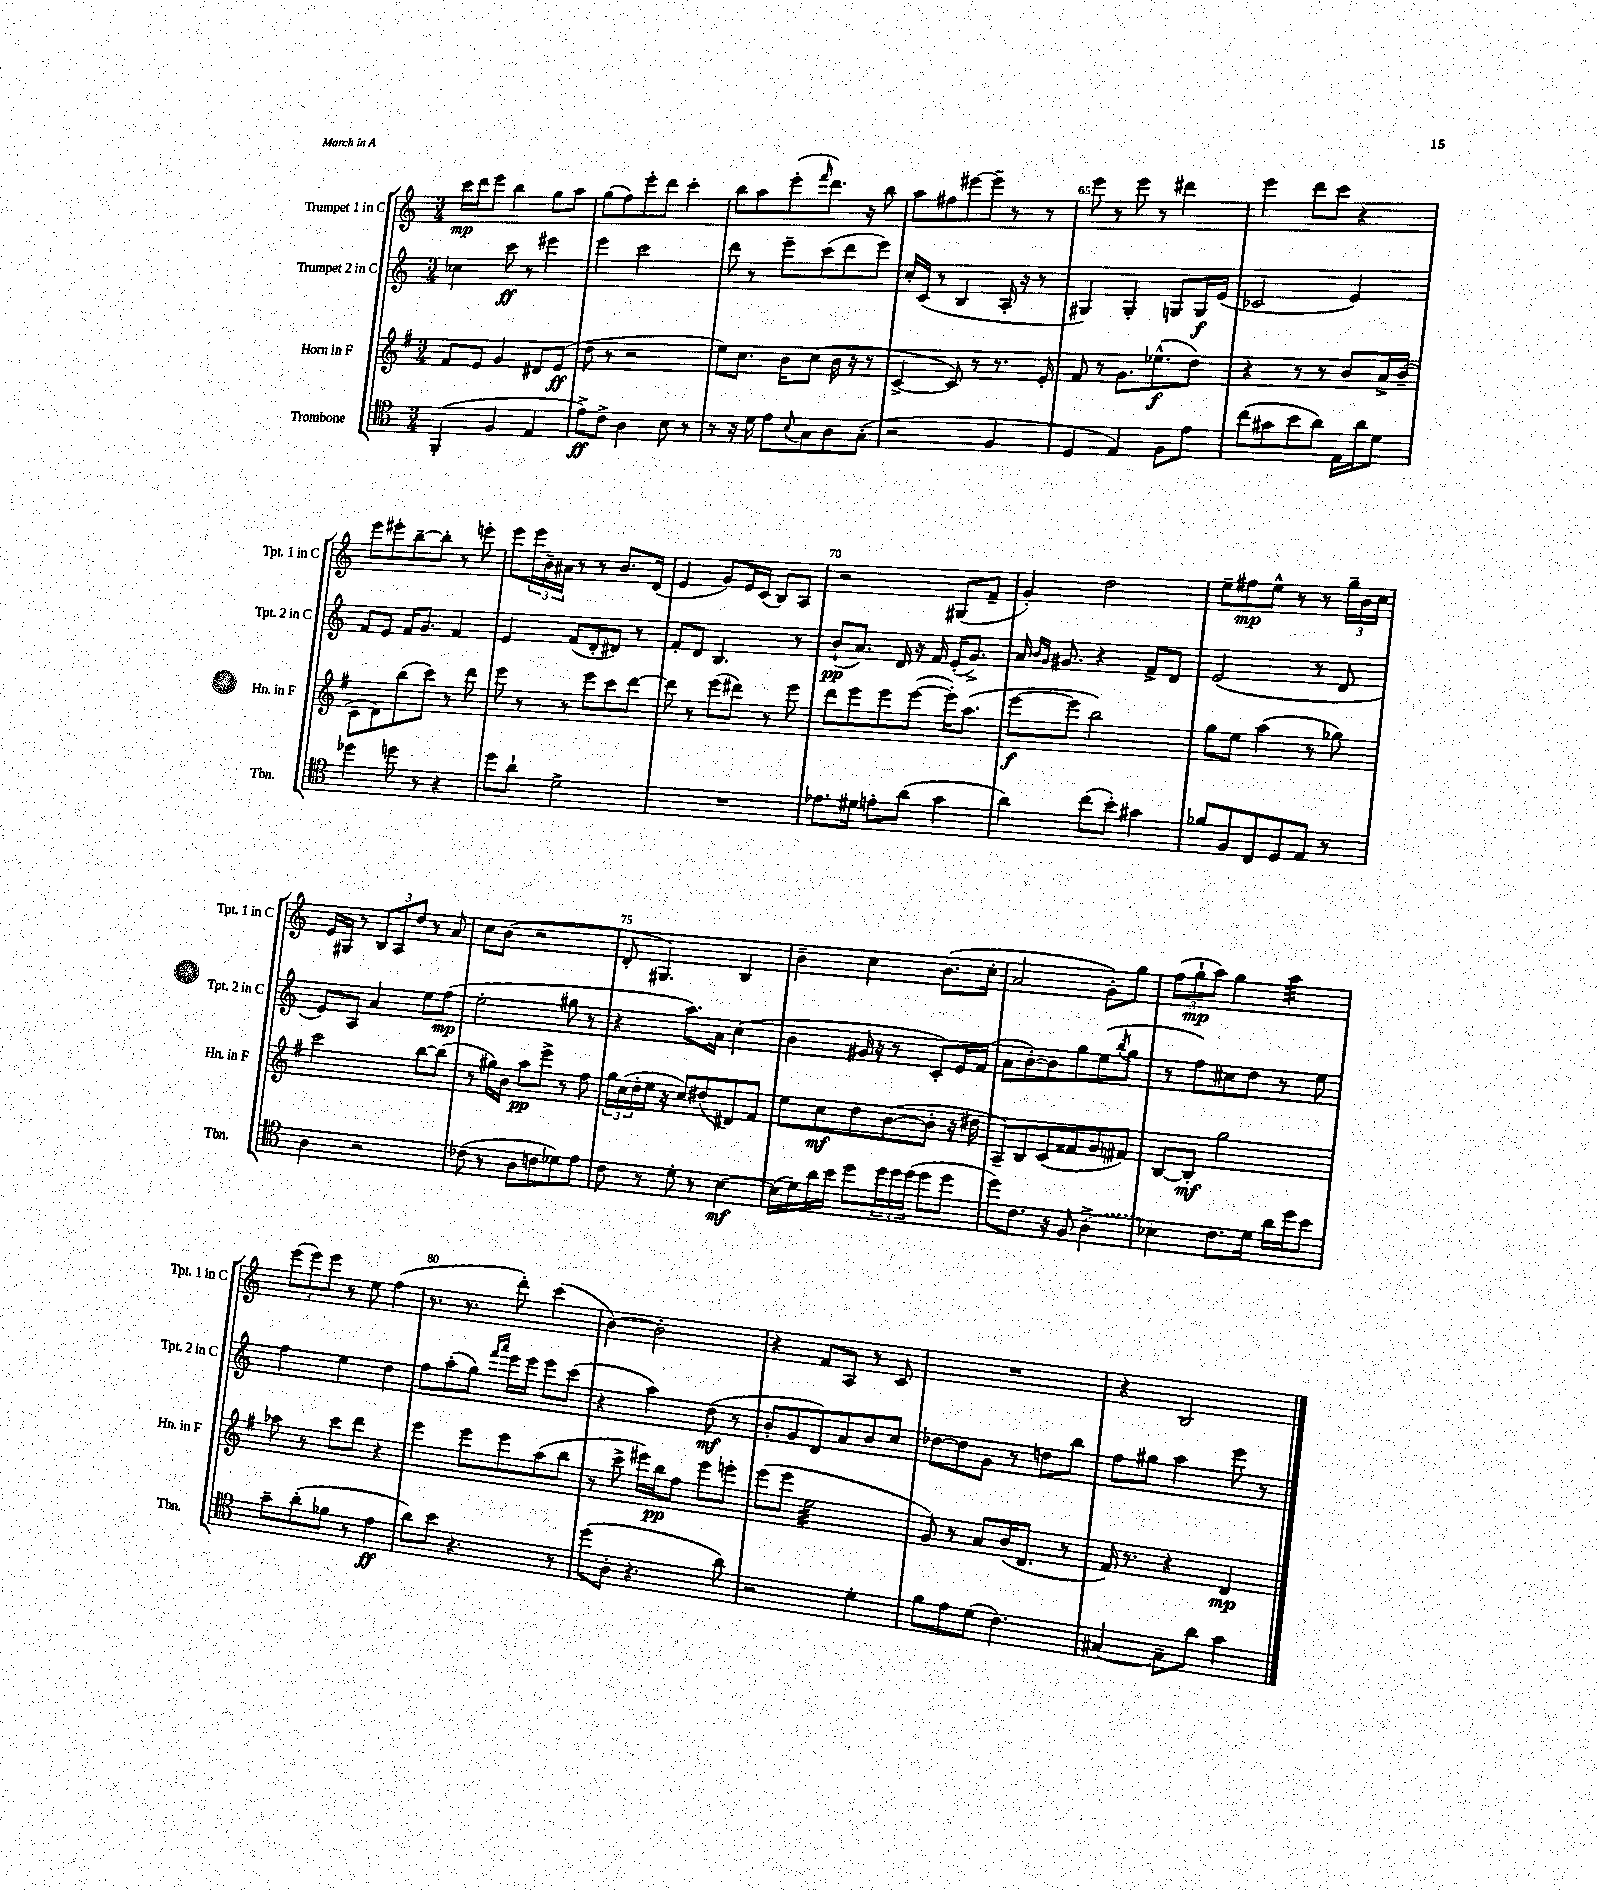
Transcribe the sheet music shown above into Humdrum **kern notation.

**kern	**dynam	**kern	**dynam	**kern	**dynam	**kern	**dynam
*part4	*part4	*part3	*part3	*part2	*part2	*part1	*part1
*staff4	*staff4	*staff3	*staff3	*staff2	*staff2	*staff1	*staff1
*I"Trombone	*	*I"Horn in F	*	*I"Trumpet 2 in C	*	*I"Trumpet 1 in C	*
*I'Tbn.	*	*I'Hn. in F	*	*I'Tpt. 2 in C	*	*I'Tpt. 1 in C	*
*clefC4	*	*clefG2	*	*clefG2	*	*clefG2	*
*k[]	*	*k[f#]	*	*k[]	*	*k[]	*
*M3/4	*	*M3/4	*	*M3/4	*	*M3/4	*
=61	=61	=61	=61	=61	=61	=61	=61
(4FF'/	.	8f#/L	.	4cc-X\	.	16ccc\LL	mp
.	.	.	.	.	.	16ddd\J	.
.	.	8e/J	.	.	.	8eee\J	.
4F/	.	4g/	.	8ccc\	ff	4bb\	.
.	.	.	.	8r	.	.	.
4E/	.	8d#X/L	.	4eee#X\	.	8gg\L	.
.	.	(8e/J	ff	.	.	8aa\J	.
=62	=62	=62	=62	=62	=62	=62	=62
8e^\L)	ff	8dd\	.	4eee\	.	(8gg\L	.
8c^\J	.	8r	.	.	.	8ff\)	.
4A\	.	2r	.	2ccc\	.	8eee'\	.
.	.	.	.	.	.	8ddd\J	.
8B\	.	.	.	.	.	4ccc'\	.
8r	.	.	.	.	.	.	.
=63	=63	=63	=63	=63	=63	=63	=63
8r	.	8ee\L)	.	8ddd\	.	8bb\L	.
16r	.	8.cc\J	.	8r	.	8aa\	.
16d\	.	.	.	.	.	.	.
8e\L	.	.	.	8eee~\L	.	(8eee'\	.
.	.	16b\KL	.	.	.	.	.
8qqB/	.	.	.	.	.	16qqfff/	.
8G\	.	(8cc\J	.	(8ccc\	.	8.ddd\J)	.
8A\	.	16b\	.	8ddd\	.	.	.
.	.	16r	.	.	.	16r	.
(8G'\J	.	8r	.	8eee\J)	.	8bb\	.
=64	=64	=64	=64	=64	=64	=64	=64
2r	.	[4c^/	.	16cc'/LL	.	8aa\L	.
.	.	.	.	(16c/JJ	.	.	.
.	.	.	.	8r	.	8ff#X\	.
.	.	8c/])	.	4B/	.	[8eee#X\	.
.	.	8r	.	.	.	8eee#~\J]	.
4F/	.	8.r	.	16A'/	.	8r	.
.	.	.	.	16r	.	.	.
.	.	.	.	8r	.	8r	.
.	.	16e'/	.	.	.	.	.
=65	=65	=65	=65	=65	=65	=65	=65
4D/	.	8f#/	.	4G#X/)	.	8eee\	.
.	.	8r	.	.	.	8r	.
4E/)	.	8.g\L	.	4G#'/	.	8eee\	.
.	.	.	.	.	.	8r	.
.	.	(8.ee-X^^\	f	.	.	.	.
8F\L	.	.	.	8Gn/L	.	4ddd#X\	.
8e\J	.	8dd\J)	.	16G/L	f	.	.
.	.	.	.	(16e/JJ	.	.	.
=66	=66	=66	=66	=66	=66	=66	=66
(8cc\L	.	4r	.	2c-X/	.	4eee\	.
8g#X\	.	.	.	.	.	.	.
8b\	.	8r	.	.	.	8ddd\L	.
8a\J)	.	8r	.	.	.	8ccc\J	.
16E\LL	.	8b/L	.	4e/)	.	4r	.
16a\J	.	.	.	.	.	.	.
8d\J	.	16a^/L	.	.	.	.	.
.	.	(16b~/JJ	.	.	.	.	.
!!LO:LB:g=z
=67	=67	=67	=67	=67	=67	=67	=67
4dd-X\	.	8c\L	.	8f/L	.	8eee\L	.
.	.	8d\)	.	8e/J	.	8eee#X'\	.
8ddn\	.	(8bb\	.	16f/KL	.	[8bb~\	.
.	.	.	.	8.g/J	.	.	.
8r	.	8ccc\J)	.	.	.	8bb'\J]	.
4r	.	8r	.	4f/	.	8r	.
.	.	8ddd\	.	.	.	8eeen'\	.
=68	=68	=68	=68	=68	=68	=68	=68
8dd\L	.	8eee\	.	4e/	.	8eee\L	.
8a`\J	.	8r	.	.	.	24eee\L	.
.	.	.	.	.	.	24b~\	.
.	.	.	.	.	.	24a#X\JJ	.
2d^\	.	8r	.	(8f/L	.	8r	.
.	.	8eee\L	.	8d'/	.	8r	.
.	.	8ccc\	.	8d#X/J)	.	8.b/L	.
.	.	[8ddd\J	.	8r	.	.	.
.	.	.	.	.	.	(16d/Jk	.
=69	=69	=69	=69	=69	=69	=69	=69
2.r	.	8ddd\]	.	8f'/L	.	4e/	.
.	.	8r	.	8d/J	.	.	.
.	.	(8eee\L	.	4.B/	.	8g/L)	.
.	.	8ddd#X\J)	.	.	.	16e/L	.
.	.	.	.	.	.	(16c/JJ	.
.	.	8r	.	.	.	8B/L)	.
.	.	8eee\	.	8r	.	8A/J	.
=70	=70	=70	=70	=70	=70	=70	=70
8.e-X\L	.	8ddd\L	.	(8b`/L	pp	2r	.
.	.	8eee\	.	8.a/J)	.	.	.
16d#X\Jk	.	.	.	.	.	.	.
8en'\L	.	8eee\	.	.	.	.	.
.	.	.	.	16d/	.	.	.
(8a\J	.	([8eee\J	.	16r	.	.	.
.	.	.	.	16f/	.	.	.
4g\	.	16eee'\KL])	.	(16e'/KL	.	(8G#X/L	.
.	.	(8.aa\J	.	8.g^/J)	.	.	.
.	.	.	.	.	.	8f~/J	.
=71	=71	=71	=71	=71	=71	=71	=71
4a\)	.	[8eee\L	f	16a/	.	4g'/)	.
.	.	.	.	16qqb/LL	.	.	.
.	.	.	.	16qqg/JJ	.	.	.
.	.	.	.	8.g#X/	.	.	.
.	.	8eee\J]	.	.	.	.	.
(8cc\L	.	2bb\)	.	4r	.	2dd\	.
8b'\J)	.	.	.	.	.	.	.
4g#X\	.	.	.	8f^/L	.	.	.
.	.	.	.	8d/J	.	.	.
=72	=72	=72	=72	=72	=72	=72	=72
8f-X/L	.	8gg\L	.	(2e/	.	8ee~\L	.
8F/	.	8ee\J	.	.	.	8ff#X\	mp
8C/	.	(4aa\	.	.	.	8ee^^\J	.
8D/	.	.	.	.	.	8r	.
8E/J	.	8r	.	8r	.	8r	.
8r	.	8gg-X\)	.	8d/	.	24gg~\LL	.
.	.	.	.	.	.	24b\	.
.	.	.	.	.	.	24cc\JJ	.
!!LO:LB:g=z
=73	=73	=73	=73	=73	=73	=73	=73
4A\	.	2ccc\	.	8e/L)	.	16e/LL	.
.	.	.	.	.	.	16G#X/JJ	.
.	.	.	.	8A/J	.	8r	.
2r	.	.	.	4a/	.	12B/L	.
.	.	.	.	.	.	12A/	.
.	.	.	.	.	.	12dd/J	.
.	.	[8bb\L	.	8ee\L	.	8r	.
.	.	(8bb\J]	.	(8ff\J	mp	8a/	.
=74	=74	=74	=74	=74	=74	=74	=74
(8c-X\	.	8r	.	2ee'\	.	8cc\L	.
8r	.	16gg#X\LL)	.	.	.	(8b\J	.
.	.	16b\JJ	.	.	.	.	.
8A\L	.	8aa\L	pp	.	.	2r	.
8cn\	.	8eee^\J	.	.	.	.	.
8d-X\)	.	8r	.	8gg#X\	.	.	.
8e\J	.	8ff#\	.	8r	.	.	.
=75	=75	=75	=75	=75	=75	=75	=75
8c\	.	24gg\LL	.	4r	.	8d'/	.
.	.	(24cc\	.	.	.	.	.
.	.	24dd'\	.	.	.	.	.
8r	.	16ee\JJ	.	.	.	4.G#X/)	.
.	.	16r	.	.	.	.	.
8d'\	.	8cc/L)	.	8.aa\L)	.	.	.
8r	.	(8dd#X/	.	.	.	.	.
.	.	.	.	16a\Jk	.	.	.
[4B\	mf	8d#X/)	.	(4cc\	.	4B/	.
.	.	8f#/J	.	.	.	.	.
=76	=76	=76	=76	=76	=76	=76	=76
(16B\LL]	.	8ee\L	.	4b\	.	4b~\	.
16d\)	.	.	.	.	.	.	.
16a\	.	8cc\	mf	.	.	.	.
16b\JJ	.	.	.	.	.	.	.
8dd\L	.	8dd\	.	16g#X/	.	4cc\	.
.	.	.	.	16r	.	.	.
24dd\L	.	([8b\	.	8r	.	.	.
24dd\	.	.	.	.	.	.	.
(24dd\JJ	.	.	.	.	.	.	.
8dd\L	.	8b'\J]	.	8c'/L)	.	(8.b\L	.
8dd\J	.	16r	.	16e/L	.	.	.
.	.	16dd#X\	.	(16f/JJ	.	16cc'\Jk	.
=77	=77	=77	=77	=77	=77	=77	=77
8dd\L)	.	8A~/L)	.	8a\L	.	2a/	.
8.c\J	.	8B/	.	[8b'\)	.	.	.
.	.	(8c/	.	8b\]	.	.	.
16r	.	.	.	.	.	.	.
8F/	.	8f##X/	.	8gg\	.	.	.
(4A^\	.	8g/	.	(8ee\	.	8g'\L)	.
.	.	.	.	8qbb/	.	.	.
.	.	8f#X/J)	.	8gg\J	.	8gg\J	.
=78	=78	=78	=78	=78	=78	=78	=78
4B-X\)	.	[8B/L	.	8r	.	(12ff\L	.
.	.	.	.	.	.	12gg`\	mp
.	.	8B'/J]	mf	8ff\L)	.	.	.
.	.	.	.	.	.	12aa\J)	.
8.c\L	.	2gg\	.	8cc#X\	.	4gg\	.
.	.	.	.	8dd\J	.	.	.
16d\Jk	.	.	.	.	.	.	.
*	*	*	*	*	*	*tremolo	*
16a\LL	.	.	.	8r	.	32aa\LLL	.
.	.	.	.	.	.	32aa\	.
16dd\J	.	.	.	.	.	32aa\	.
.	.	.	.	.	.	32aa\	.
8b\J	.	.	.	8ee\	.	32aa\	.
.	.	.	.	.	.	32aa\	.
.	.	.	.	.	.	32aa\	.
.	.	.	.	.	.	32aa\JJJ	.
*	*	*	*	*	*	*Xtremolo	*
!!LO:LB:g=z
=79	=79	=79	=79	=79	=79	=79	=79
8g~\L	.	8aa-X\	.	4ff\	.	(12eee\L	.
.	.	.	.	.	.	12eee\)	.
(8a'\	.	8r	.	.	.	.	.
.	.	.	.	.	.	12eee\J	.
8f-X\J	.	8ccc\L	.	4ee\	.	8r	.
8r	.	8ddd\J	.	.	.	8ee\	.
4e\	ff	4r	.	4dd\	.	(4ff\	.
=80	=80	=80	=80	=80	=80	=80	=80
8a\L)	.	4eee\	.	8ff\L	.	8.r	.
8b\J	.	.	.	(8aa'\	.	.	.
.	.	.	.	.	.	8.r	.
4.r	.	8eee\L	.	8gg\J)	.	.	.
.	.	.	.	16qqfff/LL	.	.	.
.	.	.	.	16qqaaa/JJ	.	.	.
.	.	8eee\	.	16eee\LL	.	8ddd'\)	.
.	.	.	.	16eee\JJ	.	.	.
.	.	(8aa\	.	8eee\L	.	(4ccc\	.
8r	.	8bb\J	.	(8ccc\J	.	.	.
=81	=81	=81	=81	=81	=81	=81	=81
(8dd\L	.	8r	.	4r	.	[4b\)	.
8A'\J	.	8ccc^\	.	.	.	.	.
4.r	.	16eee#X\LL)	.	4aa\)	.	2b'\]	.
.	.	16bb\J	pp	.	.	.	.
.	.	8ff#\J	.	.	.	.	.
.	.	8eee#\L	.	(8dd\	mf	.	.
8a\)	.	8eeen'\J	.	8r	.	.	.
=82	=82	=82	=82	=82	=82	=82	=82
2r	.	(8eee\L	.	8b'/L	.	4r	.
.	.	8eee\J	.	8g/	.	.	.
*	*	*tremolo	*	*	*	*	*
.	.	32ee\LLL	.	8d/)	.	8f/L	.
.	.	32ee\	.	.	.	.	.
.	.	32ee\	.	.	.	.	.
.	.	32ee\	.	.	.	.	.
.	.	32ee\	.	8a/	.	8A/J	.
.	.	32ee\	.	.	.	.	.
.	.	32ee\	.	.	.	.	.
.	.	32ee\	.	.	.	.	.
4d'\	.	32ee\	.	8b/	.	8r	.
.	.	32ee\	.	.	.	.	.
.	.	32ee\	.	.	.	.	.
.	.	32ee\	.	.	.	.	.
.	.	32ee\	.	8cc/J	.	8c/	.
.	.	32ee\	.	.	.	.	.
.	.	32ee\	.	.	.	.	.
.	.	32ee\JJJ	.	.	.	.	.
*	*	*Xtremolo	*	*	*	*	*
=83	=83	=83	=83	=83	=83	=83	=83
8f\L	.	8g/)	.	[8dd-X\L	.	2.r	.
8e\	.	8r	.	8dd-\]	.	.	.
(8d\J	.	8a/L	.	8g\J	.	.	.
4.c\)	.	(16b/K	.	8r	.	.	.
.	.	8.d/J	.	.	.	.	.
.	.	.	.	8ddn\L	.	.	.
.	.	8r	.	8bb\J	.	.	.
=84	=84	=84	=84	=84	=84	=84	=84
[4G#X/	.	16f#/)	.	8ff\L	.	4r	.
.	.	8.r	.	.	.	.	.
.	.	.	.	8gg#X\J	.	.	.
8G#~\L]	.	4r	.	4aa\	.	2B/	.
8a\J	.	.	.	.	.	.	.
4g\	.	4d/	mp	8eee\	.	.	.
.	.	.	.	8r	.	.	.
==	==	==	==	==	==	==	==
*-	*-	*-	*-	*-	*-	*-	*-
